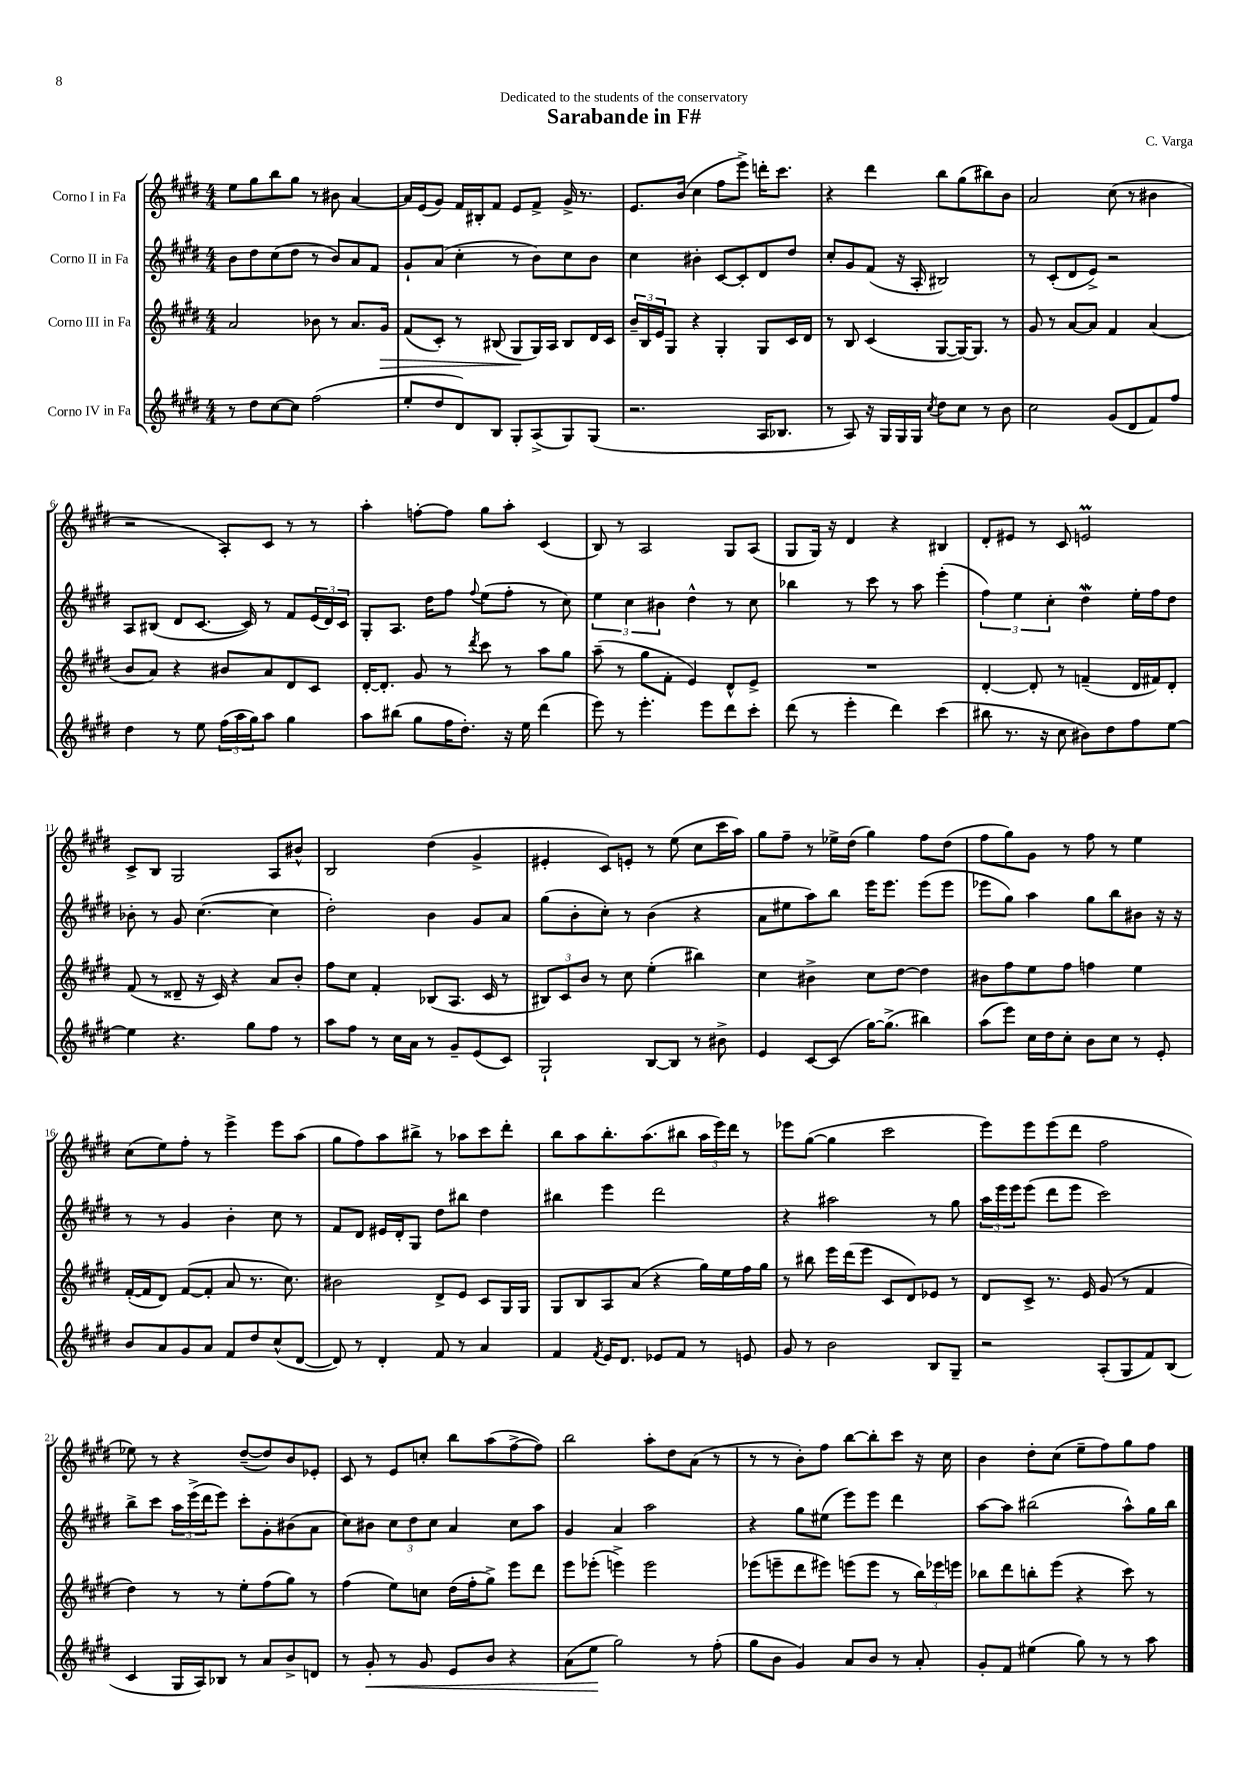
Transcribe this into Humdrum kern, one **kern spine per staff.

**kern	**kern	**kern	**kern
*staff4	*staff3	*staff2	*staff1
*clefG2	*clefG2	*clefG2	*clefG2
*k[f#c#g#d#]	*k[f#c#g#d#]	*k[f#c#g#d#]	*k[f#c#g#d#]
*M4/4	*M4/4	*M4/4	*M4/4
8r	2a	8b	8ee
8dd#	.	8dd#	8gg#
[8cc#	.	(8cc#	8bb
8cc#]	.	8dd#	8gg#
(2ff#	8b-	8r	8r
.	8r	8b)	8b#
.	8.a	8a	[4a
.	.	8f#	.
.	16g#	.	.
=	=	=	=
8ee'	(8f#	8g#`	16a]
.	.	.	(16e
8dd#	8c#')	(8a	8g#)
8d#)	8r	4cc#'	16f#
.	.	.	16B#'
8B	(8B#	.	8f#
8G#'	8G#	8r	8e
(8A^	16G#)	8b)	8f#^
.	16A	.	.
8G#)	8B#	8cc#	16g#^
.	.	.	8.r
(8G#	16d#	8b	.
.	16c#	.	.
=	=	=	=
2.r	24b~	4cc#	8.e
.	24B	.	.
.	24e	.	.
.	8G#	.	.
.	.	.	(16b
.	4r	4b#'	4cc#
.	4G#'	[8c#	8ff#
.	.	8c#']	8eee^)
16A	8G#	8d#	16ddd'
8.B-	.	.	8.ccc#
.	16c#	8dd#	.
.	16d#	.	.
=	=	=	=
8r	8r	8cc#'	4r
8A)	8B	8g#	.
16r	(4c#	(8f#	4ddd#
16G#	.	.	.
16G#	.	16r	.
16G#	.	16A'	.
8qcc#	.	.	.
8dd#	[8G#	2B#)	8bb
8cc#	16G#_)	.	(8gg#
.	8.G#]	.	.
8r	.	.	8bb#)
8b	8r	.	8b
=	=	=	=
2cc#	8g#	8r	2a
.	8r	(8c#'	.
.	[8a	8d#	.
.	8a]	8e^)	.
(8g#	4f#	2r	(8cc#
8d#	.	.	8r
8f#)	(4a	.	4b#
8ff#	.	.	.
=	=	=	=
4dd#	8b	8A	2r
.	8a)	(8B#	.
8r	4r	8d#	.
8ee	.	[8.c#	.
(24ff#	8b#	.	8A')
24aa	.	.	.
.	.	16c#])	.
24gg#)	.	.	.
8aa	8a	8r	8c#
4gg#	8d#	8f#	8r
.	8c#	(24e	8r
.	.	24d#)	.
.	.	24c#	.
=	=	=	=
8aa	[16d#'	8G#'	4aa'
.	8.d#']	.	.
(8bb#	.	8.A	.
8gg#	8g#	.	[8ff'
.	.	16dd#	.
16ff#	8r	8ff#	8ff]
8.dd#')	.	.	.
.	8qddd#	8qqff#	.
.	8ccc#	(8ee	8gg#
16r	8r	8ff#'	8aa'
16ee	.	.	.
(4ddd#	8aa	8r	(4c#
.	8gg#	8cc#)	.
=	=	=	=
8eee)	(8aa~	6ee	8B)
8r	8r	.	8r
.	.	6cc#	.
4.eee'	8gg#	.	2A
.	.	6b#	.
.	8f#'	.	.
.	4e)	4dd#^^	.
8eee	.	.	.
8ddd#	8d#^^	8r	8G#
8ccc#'	8e^	8cc#	(8A
=	=	=	=
(8ddd#	1r	4bb-	8G#
8r	.	.	16G#)
.	.	.	16r
4eee'	.	8r	4d#
.	.	8ccc#	.
4ddd#)	.	8r	4r
.	.	8aa	.
(4ccc#	.	(4eee'	4B#
=	=	=	=
8bb#	[4d#'	6ff#)	8d#'
8.r	.	.	8e#
.	.	6ee	.
.	8d#']	.	8r
16r	.	.	.
.	.	6cc#'	.
8cc#	8r	.	8c#
8b#)	(4f~	4dd#	2e
8dd#	.	.	.
8ff#	16d#	16ee'	.
.	16f#)	16ff#	.
[8ee	8d#'	8dd#	.
=	=	=	=
4ee]	(8f#	8b-'	8c#^
.	8r	8r	8B
4.r	8d##~	8g#	2G#
.	16r	([4.cc#	.
.	16c#)	.	.
.	4r	.	.
8gg#	.	.	.
8ff#	8a	4cc#]	8A
8r	8b'	.	8b#^^
=	=	=	=
8aa	8ff#	2dd#')	2B
8ff#	8cc#	.	.
8r	4f#'	.	.
16cc#	.	.	.
16a	.	.	.
8r	(8B-	4b	(4dd#
8g#~	8.A	.	.
(8e	.	8g#	4g#^
.	16c#	.	.
8c#)	8r	8a	.
=	=	=	=
2G#`	12B#)	(8gg#	4e#'
.	12c#	.	.
.	.	8b'	.
.	12b	.	.
.	8r	8cc#')	8c#)
.	8cc#	8r	8e'
[8B	(4ee'	(4b	8r
8B]	.	.	(8ee
8r	4bb#)	4r	8cc#
8b#^	.	.	16ccc#
.	.	.	16aa)
=	=	=	=
4e	4cc#	8a	8gg#
.	.	8ee#	8ff#~
[8c#	4b#^	8aa)	8r
(8c#]	.	8bb	16ee-^
.	.	.	(16dd#
[16gg#)	8cc#	16eee	4gg#)
(8.gg#^]	.	8.eee	.
.	[8dd#	.	.
4bb#)	4dd#]	(8eee	8ff#
.	.	8eee	(8dd#
=	=	=	=
(8aa	8b#	8eee-	8ff#
8eee)	8ff#	8gg#)	8gg#)
16cc#	8ee	4aa	8g#
16dd#	.	.	.
8cc#'	8ff#	.	8r
8b	4ff	8gg#	8ff#
8cc#	.	8bb	8r
8r	4ee	8b#	4ee
8e'	.	16r	.
.	.	16r	.
=	=	=	=
8b	([16f#'	8r	(8cc#
.	16f#]	.	.
8a	8d#)	8r	8ee)
8g#	([8f#	4g#	8ff#'
8a	8f#']	.	8r
8f#	8a	4b'	4eee^
8dd#	8.r	.	.
(8cc#^^	.	8cc#	8eee
.	8.cc#)	.	.
[8d#	.	8r	(8aa
=	=	=	=
8d#])	2b#	8f#	8gg#
8r	.	8d#	8ff#)
4d#'	.	16e#	8aa
.	.	16d#'	.
.	.	8G#	8bb#^
8f#	8d#^	8dd#	8r
8r	8e	8bb#	8aa-
4a	8c#	4dd#	8ccc#
.	16G#	.	8ddd#'
.	16G#	.	.
=	=	=	=
4f#	8G#	4bb#	8bb
.	8B	.	8aa
8qf#	.	.	.
16e	8A	4eee	8.bb'
8.d#	.	.	.
.	(8a	.	.
.	.	.	(8.aa
8e-	4r	2ddd#	.
8f#	.	.	8bb#
8r	16gg#)	.	24aa
.	.	.	24eee)
.	16ee	.	.
.	.	.	24ddd#
8e	16ff#	.	8r
.	16gg#	.	.
=	=	=	=
8g#	8r	4r	8eee-
8r	8bb#	.	([8gg#
2b	16eee	2aa#	4gg#]
.	(16ddd#	.	.
.	8eee	.	.
.	8c#	.	2ccc#
.	8d#)	.	.
8B	8e-	8r	.
8G#~	8r	8gg#	.
=	=	=	=
2r	8d#	24aa	8eee)
.	.	24eee	.
.	.	24eee	.
.	8c#^	(8eee	8eee
.	8.r	8ddd#	(8eee
.	.	8eee	8ddd#
.	16e	.	.
(8A'	(8g#	2ccc#)	2ff#
8G#	8r	.	.
8f#)	4f#	.	.
(8B	.	.	.
=	=	=	=
4c#	4dd#)	8bb^	8ee-)
.	.	8ccc#	8r
16G#	8r	24aa	4r
.	.	(24eee^	.
16A)	.	.	.
.	.	24ddd#	.
8B-	8r	8eee)	.
8r	8ee'	8ccc#'	([8dd#~
8a	(8ff#	8g#'	8dd#])
8b^	8gg#)	(8b#	8b
8d	8r	8a	8e-'
=	=	=	=
8r	(4ff#	8cc#)	8c#
8g#'	.	8b#	8r
8r	8ee)	12cc#	8e
.	.	12dd#	.
8g#	8cc	.	8cc'
.	.	12cc#	.
8e	(16dd#	4a	8bb
.	16ff#'	.	.
8b	8gg#^)	.	(8aa
4r	8eee	8cc#	[8ff#^
.	8ddd#	8aa	8ff#])
=	=	=	=
(8a	8eee	4g#	2bb
8ee	(8eee-'	.	.
2gg#)	4eee^)	4a	.
.	2eee	2aa	8aa'
.	.	.	8dd#
8r	.	.	(8a
(8ff#'	.	.	8r
=	=	=	=
8gg#	(8eee-	4r	8r
8b	8eee~	.	8r
4g#)	8ddd#	8gg#	8b')
.	8eee#)	(8ee#	8ff#
8a	(8eee	8eee)	[8bb
8b	8eee	8eee	8bb']
8r	8r	4ddd#	8ccc#
8a'	24bb)	.	16r
.	24eee-	.	.
.	.	.	16cc#
.	24eee	.	.
=	=	=	=
8g#'	8bb-	[8aa	4b
8f#	8ddd#	8aa]	.
(4ee#	8bb'	(2bb#	8dd#'
.	(8eee	.	(8cc#
8gg#)	4r	.	8ee~
8r	.	.	8ff#)
8r	8ccc#)	8aa^^)	8gg#
8aa	8r	16gg#	8ff#
.	.	16bb#	.
==	==	==	==
*-	*-	*-	*-
